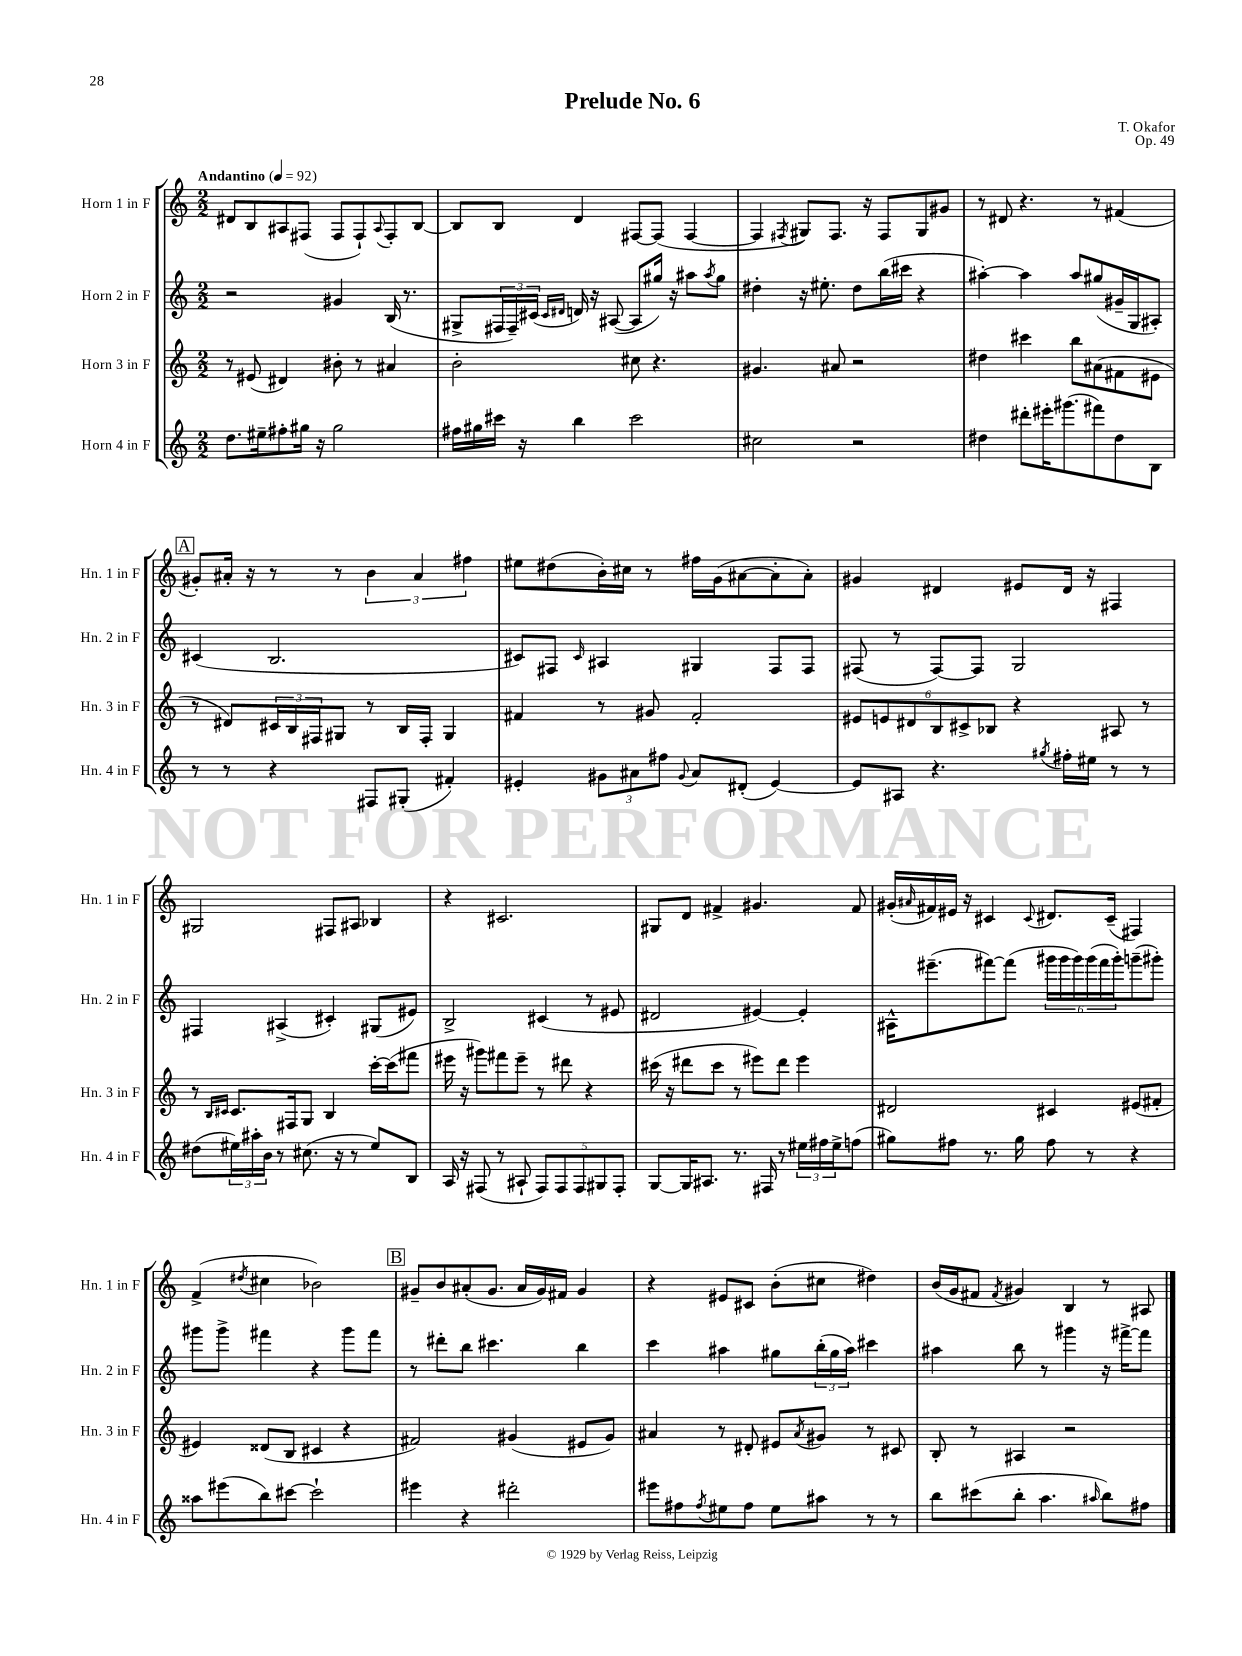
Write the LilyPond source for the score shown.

\header { title = "Prelude No. 6" composer = "T. Okafor" opus = "Op. 49" }
<<
\new StaffGroup <<
\new Staff = "s0" \with { instrumentName = "Horn 1 in F" shortInstrumentName = "Hn. 1 in F" } {
    \clef treble \key c \major \numericTimeSignature \time 2/2 \tempo "Andantino" 4 = 92
    dis'8 b8 ais8 fis8( fis8 fis8-!) \appoggiatura { ais8 } fis8-. b8~ |
    b8 b8 d'4 fis8~ fis8( fis4~ |
    fis4 \acciaccatura { fis8 } gis8) fis8. r16 fis8 gis8 gis'8 |
    r8 dis'8 r4. r8 fis'4( |
    \mark \markup { \box "A" } gis'8-.) ais'16-. r16 r8 r8 \tuplet 3/2 { b'4 ais'4 fis''4 } |
    eis''8 dis''8( b'16-.) cis''16 r8 fis''16 g'16( ais'8~ ais'8-. ais'8-.) |
    gis'4 dis'4 eis'8 dis'16 r16 fis4 |
    gis2 fis8 ais8 bes4 |
    r4 cis'2. |
    gis8 d'8 fis'4-> gis'4. fis'8 |
    gis'16-.( \grace { ais'16 } fis'16) eis'16 r16 cis'4 \appoggiatura { cis'8 } dis'8. cis'16--( fis4) |
    f'4->( \acciaccatura { dis''8 } cis''4 bes'2) |
    \mark \markup { \box "B" } gis'8-- b'8 ais'8-.( gis'8. ais'16 gis'16) fis'16 gis'4 |
    r4 eis'8 cis'8 b'8-.( cis''8 dis''4) |
    b'16( g'16 fis'8 \acciaccatura { fis'8 } gis'4) b4 r8 ais8 \bar "|." |
}
\new Staff = "s1" \with { instrumentName = "Horn 2 in F" shortInstrumentName = "Hn. 2 in F" } {
    \clef treble \key c \major \numericTimeSignature \time 2/2
    r2 gis'4 b16( r8. |
    gis8-> \tuplet 3/2 { fis16 fis16--) cis'16( } \grace { cis'16 dis'16 } d'16) r16 ais8~( ais8 gis''16) r16 ais''8 \acciaccatura { ais''8 } gis''8 |
    dis''4-. r16 eis''8.-. dis''8 b''16( cis'''16 r4 |
    ais''4~-.) ais''4 ais''8 gis''8( gis'16-- g16 ais8-.) |
    \mark \markup { \box "A" } cis'4( b2. |
    cis'8) fis8 \grace { cis'16 } ais4 gis4 fis8 fis8 |
    fis8( r8 fis8~) fis8 g2 |
    fis4 ais4->( cis'4-.) gis8( eis'8) |
    b2-> cis'4( r8 eis'8 |
    dis'2 eis'4~) eis'4-. |
    ais16-^ eis'''8.--( fis'''8~) fis'''8( \tuplet 6/4 { gis'''16 gis'''16 gis'''16) gis'''16( fis'''16 gis'''16-.) } g'''8--( gis'''8-.) |
    gis'''8 gis'''8-> fis'''4 r4 gis'''8 fis'''8 |
    \mark \markup { \box "B" } r8 dis'''8-. b''8 cis'''4. b''4 |
    c'''4 ais''4 gis''8 \tuplet 3/2 { b''16-.( gis''16 ais''16) } cis'''4 |
    ais''4 b''8 r8 gis'''4 r16 fis'''16~-> fis'''8 \bar "|." |
}
\new Staff = "s2" \with { instrumentName = "Horn 3 in F" shortInstrumentName = "Hn. 3 in F" } {
    \clef treble \key c \major \numericTimeSignature \time 2/2
    r8 eis'8( dis'4) bis'8-. r8 ais'4 |
    b'2-. cis''8 r4. |
    gis'4. ais'8 r2 |
    dis''4 cis'''4 b''8 ais'8( fis'8 eis'8 |
    \mark \markup { \box "A" } r8 dis'8) \tuplet 3/2 { cis'16 b16 fis16 } gis8 r8 b16 fis16-. gis4 |
    fis'4 r8 gis'8 fis'2-. |
    \tuplet 6/4 { eis'8 e'8 dis'8 b8 cis'8-> bes8 } r4 ais8 r8 |
    r8 \grace { b16 cis'16 } cis'8. fis16 g8 b4 c'''16~-. c'''16( fis'''8 |
    eis'''16 r16 gis'''8) fis'''8 eis'''8-- r8 dis'''8 r4 |
    cis'''16( r16 dis'''8 cis'''8 r8 eis'''8) dis'''8 eis'''4 |
    dis'2 cis'4 eis'8( fis'8-. |
    eis'4) disis'8( b8 cis'4 r4 |
    \mark \markup { \box "B" } fis'2) gis'4( eis'8 gis'8) |
    ais'4 r8 dis'8-. eis'8 \acciaccatura { ais'8 } gis'8 r8 cis'8 |
    b8-. r8 ais4 r2 \bar "|." |
}
\new Staff = "s3" \with { instrumentName = "Horn 4 in F" shortInstrumentName = "Hn. 4 in F" } {
    \clef treble \key c \major \numericTimeSignature \time 2/2
    d''8. eis''16-- fis''8-. gis''16 r16 gis''2 |
    fis''16 gis''16 cis'''16 r16 b''4 cis'''2 |
    cis''2 r2 |
    dis''4 dis'''8-. eis'''16-. gis'''8.( fis'''8) dis''8 b8 |
    \mark \markup { \box "A" } r8 r8 r4 fis8 gis8-.( fis'4-.) |
    eis'4-. \tuplet 3/2 { gis'8 ais'8 fis''8 } \appoggiatura { gis'8 } ais'8 dis'8-.( eis'4~) |
    eis'8 ais8 r4. \acciaccatura { gis''8 } fis''16-. eis''16 r8 r8 |
    dis''8( \tuplet 3/2 { eis''16) ais''16-. b'16 } r8 cis''8.( r16 r8 eis''8) b8 |
    a16 r16 fis8( r8 ais8-! \tuplet 5/4 { fis8) fis8 fis8 gis8 fis8-. } |
    g8~ g16 ais8. r8. fis16 r8 \tuplet 3/2 { eis''16 fis''16 eis''16-> } f''8( |
    gis''8) fis''8 r8. gis''16 fis''8 r8 r4 |
    aisis''8 eis'''8( b''8) cis'''8~ cis'''2-! |
    \mark \markup { \box "B" } eis'''4 r4 dis'''2-. |
    eis'''8 fis''8 \acciaccatura { fis''8 } eis''8 fis''8 eis''8 ais''8 r8 r8 |
    b''8 cis'''8( b''8-. a''4. \grace { ais''16 } b''8) fis''8 \bar "|." |
}
>>
>>
\layout { \context { \Score \remove "Bar_number_engraver" } }
